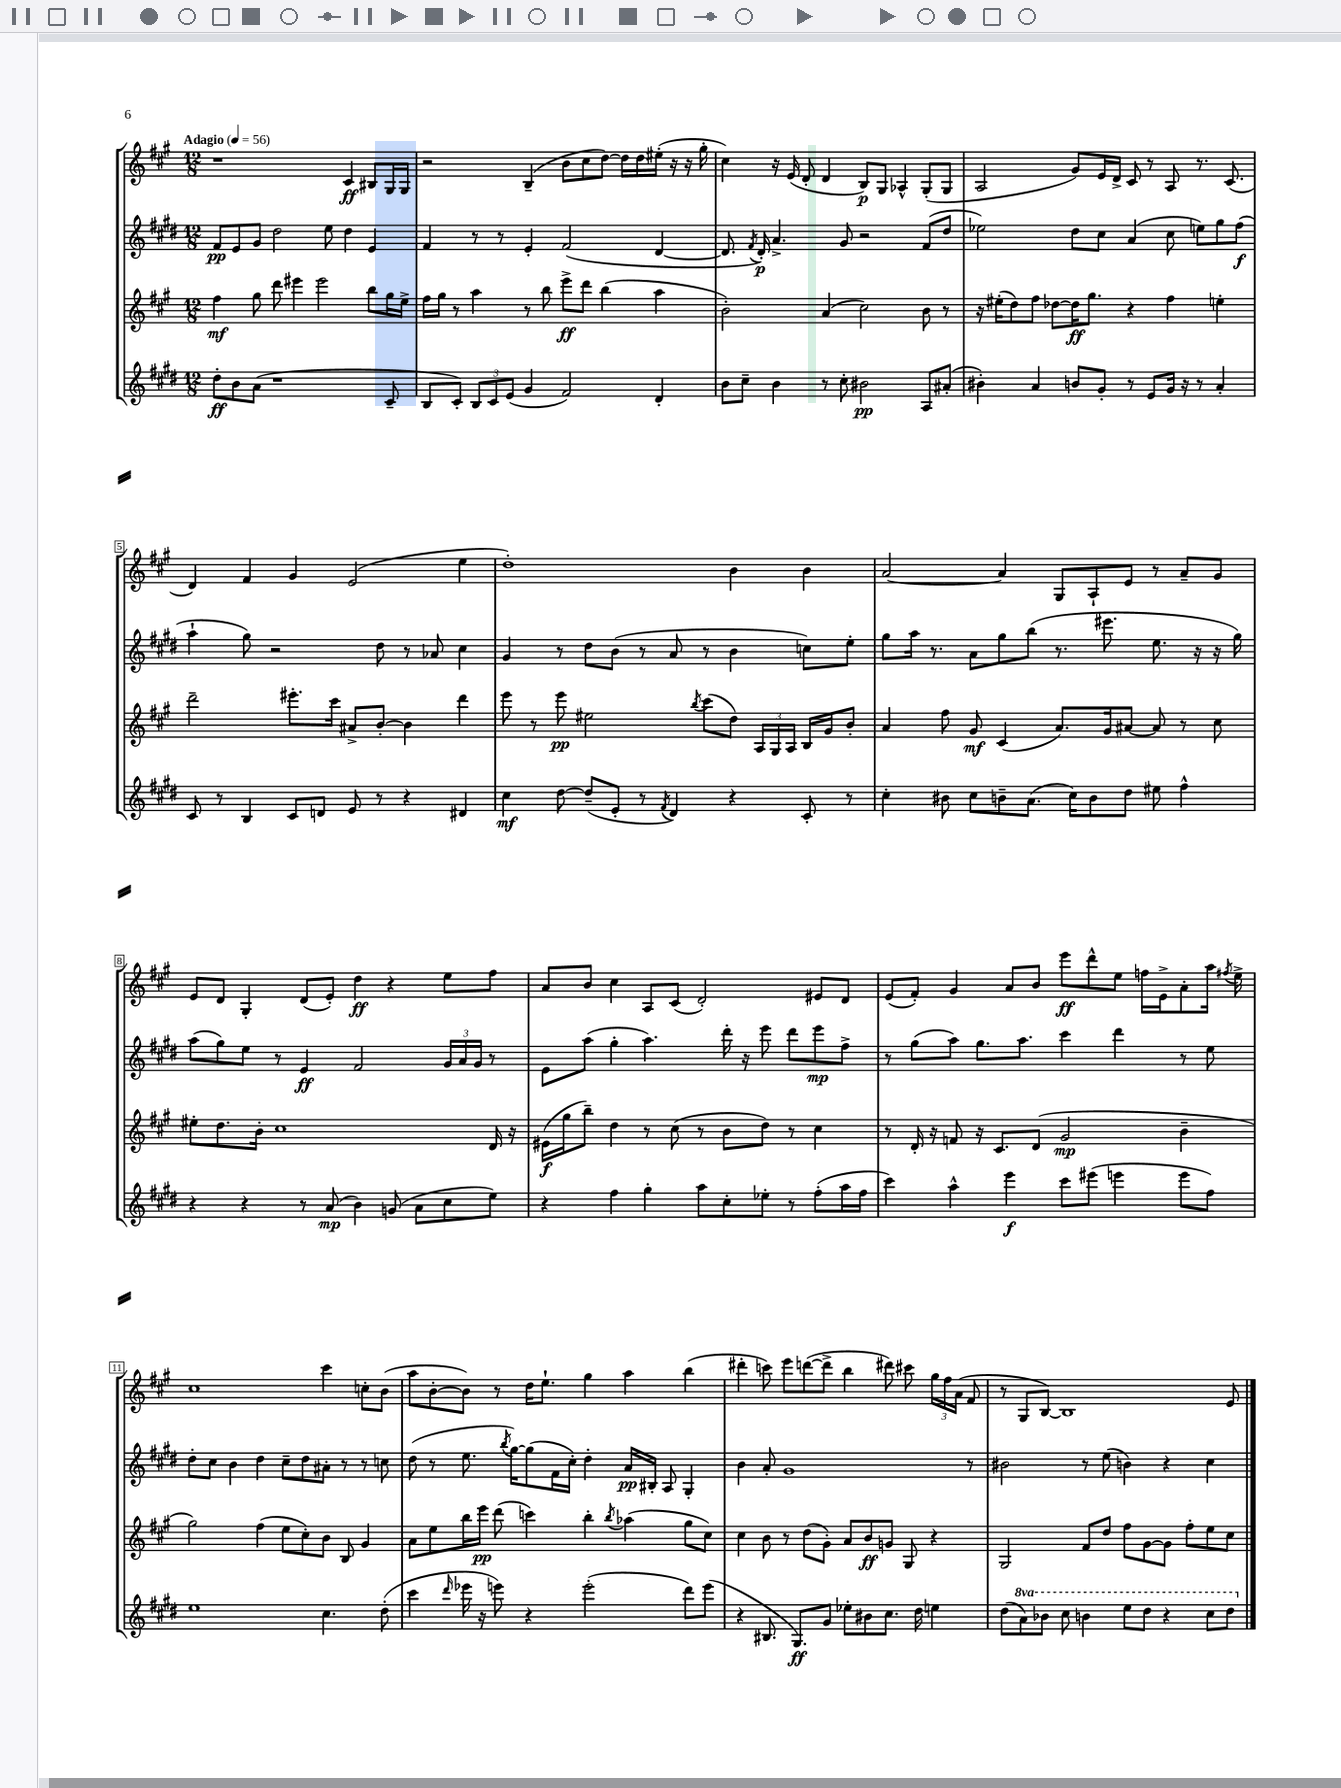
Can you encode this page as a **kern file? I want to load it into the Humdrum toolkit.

**kern	**dynam	**kern	**dynam	**kern	**dynam	**kern	**dynam
*part4	*part4	*part3	*part3	*part2	*part2	*part1	*part1
*staff4	*staff4	*staff3	*staff3	*staff2	*staff2	*staff1	*staff1
*clefG2	*	*clefG2	*	*clefG2	*	*clefG2	*
*k[f#c#g#d#]	*	*k[f#c#g#]	*	*k[f#c#g#d#]	*	*k[f#c#g#]	*
*M12/8	*	*M12/8	*	*M12/8	*	*M12/8	*
*MM56	*	*MM56	*	*MM56	*	*MM56	*
=1	=1	=1	=1	=1	=1	=1	=1
!	!	!	!	!	!	!LO:TX:a:B:t=Adagio	!
8dd#'\L	ff	4ff#\	mf	8f#/L	pp	1r	.
8b\	.	.	.	8e/	.	.	.
(8a\J	.	8gg#\	.	8g#/J	.	.	.
1r	.	8ddd\	.	2dd#\	.	.	.
.	.	4eee#X\	.	.	.	.	.
.	.	2eee#\	.	.	.	.	.
.	.	.	.	8ee\	.	.	.
.	.	.	.	4dd#\	.	4c#/	ff
.	.	8bb\L	.	4e/	.	8B#X/L	.
8c#~/	.	16gg#\L	.	.	.	16G#/L	.
.	.	16ee^\JJ	.	.	.	16G#/JJ	.
=2	=2	=2	=2	=2	=2	=2	=2
8B/L	.	16ff#\LL	.	4f#/	.	2r	.
.	.	16gg#\JJ	.	.	.	.	.
8c#'/J)	.	8r	.	.	.	.	.
12B/L	.	4aa\	.	8r	.	.	.
12c#/	.	.	.	.	.	.	.
.	.	.	.	8r	.	.	.
(12e/J	.	.	.	.	.	.	.
4g#/	.	8r	.	4e'/	.	(4B~/	.
.	.	8bb\	.	.	.	.	.
2f#/)	.	8eee^\L	ff	(2f#/	.	8b\L	.
.	.	8ddd\J	.	.	.	8cc#\	.
.	.	(4bb\	.	.	.	[8dd\J)	.
.	.	.	.	.	.	16dd\LL]	.
.	.	.	.	.	.	16dd\	.
4d#'/	.	4aa\	.	[4d#/	.	(16ee#X'\JJ	.
.	.	.	.	.	.	16r	.
.	.	.	.	.	.	16r	.
.	.	.	.	.	.	16gg#'\	.
=3	=3	=3	=3	=3	=3	=3	=3
8b\L	.	2b'\)	.	8.d#/]	.	4cc#\)	.
8cc#~\J	.	.	.	.	.	.	.
.	.	.	.	8qf#/	.	.	.
.	.	.	.	16d#'/)	p	.	.
4b\	.	.	.	4.a^/	.	16r	.
.	.	.	.	.	.	(16e/	.
.	.	.	.	.	.	8d'/	.
8r	.	(4a/	.	.	.	4d/	.
8cc#'\	.	.	.	8g#/	.	.	.
2b#X\	pp	2cc#\)	.	2r	.	8B/L)	p
.	.	.	.	.	.	8G#/J	.
.	.	.	.	.	.	4A-X^^/	.
8A/L	.	8b\	.	(8f#/L	.	(8G#'/L	.
(8a#X'/J	.	8r	.	8dd#/J	.	8G#/J	.
=4	=4	=4	=4	=4	=4	=4	=4
4b#X'\)	.	16r	.	2ee-X\)	.	2A/	.
.	.	(16ee#X'\KL	.	.	.	.	.
.	.	8dd\)	.	.	.	.	.
4a/	.	8ff#\J	.	.	.	.	.
.	.	[8dd-X\L	.	.	.	.	.
8bn/L	.	16dd-\K]	ff	8dd#\L	.	8g#/L)	.
.	.	8.gg#\J	.	.	.	.	.
8g#'/J	.	.	.	8cc#\J	.	16e/L	.
.	.	.	.	.	.	16d^/JJ	.
8r	.	4r	.	(4a/	.	8c#/	.
8e/L	.	.	.	.	.	8r	.
16g#/Jk	.	4ff#\	.	8cc#\	.	8A/	.
16r	.	.	.	.	.	.	.
8r	.	.	.	8een\L)	.	8.r	.
4a'/	.	4een'\	.	8gg#\	.	.	.
.	.	.	.	.	.	(8.c#/	.
.	.	.	.	(8ff#\J	f	.	.
!!LO:LB:g=z
=5	=5	=5	=5	=5	=5	=5	=5
8c#/	.	2ddd~\	.	4aa`\	.	4d/)	.
8r	.	.	.	.	.	.	.
4B/	.	.	.	8gg#\)	.	4f#/	.
.	.	.	.	2r	.	.	.
8c#/L	.	8.eee#X'\L	.	.	.	4g#/	.
8dn/J	.	.	.	.	.	.	.
.	.	16ccc#\Jk	.	.	.	.	.
8e/	.	8a#X^/L	.	.	.	(2e/	.
8r	.	[8b'/J	.	8dd#\	.	.	.
4r	.	4b\]	.	8r	.	.	.
.	.	.	.	8a-X/	.	.	.
4d#X/	.	4ddd\	.	4cc#\	.	4ee\	.
=6	=6	=6	=6	=6	=6	=6	=6
4cc#\	mf	8eee\	.	4g#/	.	1dd')	.
.	.	8r	.	.	.	.	.
[8dd#\	.	8eee\	pp	8r	.	.	.
(8dd#~/L]	.	2ee#X\	.	8dd#\L	.	.	.
8e'/J	.	.	.	(8b\J	.	.	.
8r	.	.	.	8r	.	.	.
8qf#/	.	.	.	.	.	.	.
4d#/)	.	.	.	8a/	.	.	.
.	.	8qbb/	.	.	.	.	.
.	.	(8ccc#\L	.	8r	.	.	.
4r	.	8dd\J)	.	4b\	.	4b\	.
.	.	24A/LL	.	.	.	.	.
.	.	24G#/	.	.	.	.	.
.	.	24A/JJ	.	.	.	.	.
8c#'/	.	16B/LL	.	8ccn\L)	.	4b\	.
.	.	16g#/J	.	.	.	.	.
8r	.	8b'/J	.	8ee'\J	.	.	.
=7	=7	=7	=7	=7	=7	=7	=7
4cc#'\	.	4a/	.	8gg#\L	.	[2a/	.
.	.	.	.	16aa\Jk	.	.	.
.	.	.	.	8.r	.	.	.
8b#X\	.	8ff#\	.	.	.	.	.
8cc#\L	.	8g#/	mf	8a\L	.	.	.
8bn~\	.	(4c#/	.	8gg#\	.	4a/]	.
(8.a\J	.	.	.	(8bb\J	.	.	.
.	.	8.a/L)	.	8.r	.	8G#/L	.
16cc#\KL)	.	.	.	.	.	.	.
8b\	.	.	.	.	.	8A`/	.
.	.	16g#/k	.	8.eee#X\	.	.	.
8dd#\J	.	[8a#X/J	.	.	.	8e/J	.
8ee#X\	.	8a#/]	.	8.ee\	.	8r	.
4ff#^^\	.	8r	.	.	.	8a~/L	.
.	.	.	.	16r	.	.	.
.	.	8cc#\	.	16r	.	8g#/J	.
.	.	.	.	16gg#\)	.	.	.
!!LO:LB:g=z
=8	=8	=8	=8	=8	=8	=8	=8
4r	.	8ee#X'\L	.	(8aa\L	.	8e/L	.
.	.	8.dd\	.	8gg#\)	.	8d/J	.
4r	.	.	.	8ee\J	.	4G#'/	.
.	.	16b'\Jk	.	.	.	.	.
.	.	1cc#	.	8r	.	.	.
8r	.	.	.	4e/	ff	(8d/L	.
(8a/	mp	.	.	.	.	8e'/J)	.
4b\)	.	.	.	2f#/	.	4dd\	ff
(8gn/	.	.	.	.	.	4r	.
8a\L	.	.	.	.	.	.	.
8cc#\	.	.	.	24g#/LL	.	8ee\L	.
.	.	.	.	24a/	.	.	.
.	.	.	.	24g#/JJ	.	.	.
8ee\J)	.	16d/	.	8r	.	8ff#\J	.
.	.	16r	.	.	.	.	.
=9	=9	=9	=9	=9	=9	=9	=9
4r	.	(16e#X\LL	f	8e\L	.	8a/L	.
.	.	16gg#\J	.	.	.	.	.
.	.	8bb~\J)	.	(8aa\J	.	8b/J	.
4ff#\	.	4dd\	.	4gg#'\	.	4cc#\	.
4gg#'\	.	8r	.	4.aa\)	.	8A/L	.
.	.	(8cc#\	.	.	.	(8c#/J	.
8aa\L	.	8r	.	.	.	2d'/)	.
8cc#'\	.	8b\L	.	16ddd#'\	.	.	.
.	.	.	.	16r	.	.	.
8ee-X'\J	.	8dd\J)	.	8eee\	.	.	.
8r	.	8r	.	8ddd#\L	.	.	.
(8ff#'\L	.	4cc#\	.	8eee\	mp	8e#X/L	.
16aa\L	.	.	.	8ff#^\J	.	8d/J	.
16ff#\JJ	.	.	.	.	.	.	.
=10	=10	=10	=10	=10	=10	=10	=10
4ccc#\)	.	8r	.	8r	.	(8e/L	.
.	.	16d'/	.	(8gg#\L	.	8f#'/J)	.
.	.	16r	.	.	.	.	.
4aa^^\	.	8fn/	.	8aa\J)	.	4g#/	.
.	.	16r	.	8.gg#\L	.	.	.
.	.	8.c#/L	.	.	.	.	.
4eee\	f	.	.	.	.	8a/L	.
.	.	.	.	8.aa\J	.	.	.
.	.	(8d/J	.	.	.	8b/J	.
8ccc#\L	.	2g#/	mp	4ccc#\	.	8eee\L	ff
(8eee#X\J	.	.	.	.	.	8ddd^^\	.
4eeen\	.	.	.	4ddd#\	.	8ee\J	.
.	.	.	.	.	.	16ffn\LL	.
.	.	.	.	.	.	16e^\J	.
8eee\L	.	4b~\	.	8r	.	8a'\	.
8ff#\J)	.	.	.	8ee\	.	16aa\Jk	.
.	.	.	.	.	.	8qff#X/	.
.	.	.	.	.	.	16ee^\	.
!!LO:LB:g=z
=11	=11	=11	=11	=11	=11	=11	=11
1ee	.	2gg#\)	.	8dd#'\L	.	1cc#	.
.	.	.	.	8cc#\J	.	.	.
.	.	.	.	4b\	.	.	.
.	.	(4ff#\	.	4dd#\	.	.	.
.	.	8ee\L	.	8cc#~\L	.	.	.
.	.	8cc#'\)	.	8dd#\	.	.	.
4.cc#\	.	8b\J	.	8a#X'\J	.	4ccc#\	.
.	.	8B/	.	8r	.	.	.
.	.	4g#/	.	8r	.	8ccn'\L	.
(8dd#'\	.	.	.	8ccn\	.	(8b\J	.
=12	=12	=12	=12	=12	=12	=12	=12
4ccc#\	.	8a\L	.	(8dd#\	.	8aa\L	.
.	.	8ee\	.	8r	.	[8b'\	.
16qqddd#/	.	.	.	.	.	.	.
16eee-X\	.	16bb\L	.	8.ee\	.	8b\J])	.
16r	.	16eee\JJ	pp	.	.	.	.
8eeen\)	.	(8ddd\	.	.	.	8r	.
.	.	.	.	8qbb/	.	.	.
.	.	.	.	[16gg#\KL)	.	.	.
4r	.	4cccn\)	.	(8gg#\]	.	16dd\KL	.
.	.	.	.	.	.	8.ee`\J	.
.	.	.	.	16f#\L	.	.	.
.	.	.	.	16cc#'\JJ)	.	.	.
(2eee'\	.	4bb'\	.	4dd#'\	.	4gg#\	.
.	.	8qbb/	.	.	.	.	.
.	.	(4aa-X\	.	16a/LL	pp	4aa\	.
.	.	.	.	16B#X'/JJ	.	.	.
.	.	.	.	8A/	.	.	.
8ddd#\L)	.	8gg#\L	.	4G#'/	.	(4bb\	.
(8eee\J	.	8cc#\J)	.	.	.	.	.
=13	=13	=13	=13	=13	=13	=13	=13
4r	.	4cc#\	.	4b\	.	4ddd#X'\	.
8.B#X/	.	8b\	.	8a'/	.	8cccn\)	.
.	.	8r	.	1g#	.	8eee\L	.
8.G#/L)	ff	.	.	.	.	.	.
.	.	(8dd\L	.	.	.	([8dddn\	.
8g#/J	.	8g#'\J)	.	.	.	8ddd^\J]	.
8ee-X'\L	.	8a/L	.	.	.	4bb\	.
8b#X\	.	8b/	ff	.	.	.	.
8.cc#\J	.	8gn/J	.	.	.	8ddd#X\)	.
.	.	8G#/	.	.	.	8ccc#X\	.
16dd#\	.	.	.	.	.	.	.
4een\	.	4r	.	.	.	24gg#\LL	.
.	.	.	.	.	.	24ff#\	.
.	.	.	.	.	.	(24a\JJ	.
.	.	.	.	8r	.	8f#/	.
=14	=14	=14	=14	=14	=14	=14	=14
(8dd#\L	.	2G#/	.	2b#X\	.	8r	.
*8va	*	*	*	*	*	*	*
8aa\)	.	.	.	.	.	8G#/L	.
8bb-X\J	.	.	.	.	.	[8B/J)	.
8ccc#\	.	.	.	.	.	1B]	.
4bbn\	.	8f#/L	.	8r	.	.	.
.	.	8dd/J	.	(8ee\	.	.	.
8eee\L	.	8ff#\L	.	4bn\)	.	.	.
8ddd#\J	.	[8g#\	.	.	.	.	.
4r	.	8g#\J]	.	4r	.	.	.
.	.	8ff#'\L	.	.	.	.	.
8ccc#\L	.	8ee\	.	4cc#\	.	.	.
8ddd#\J	.	8cc#\J	.	.	.	8e/	.
*X8va	*	*	*	*	*	*	*
==	==	==	==	==	==	==	==
*-	*-	*-	*-	*-	*-	*-	*-
